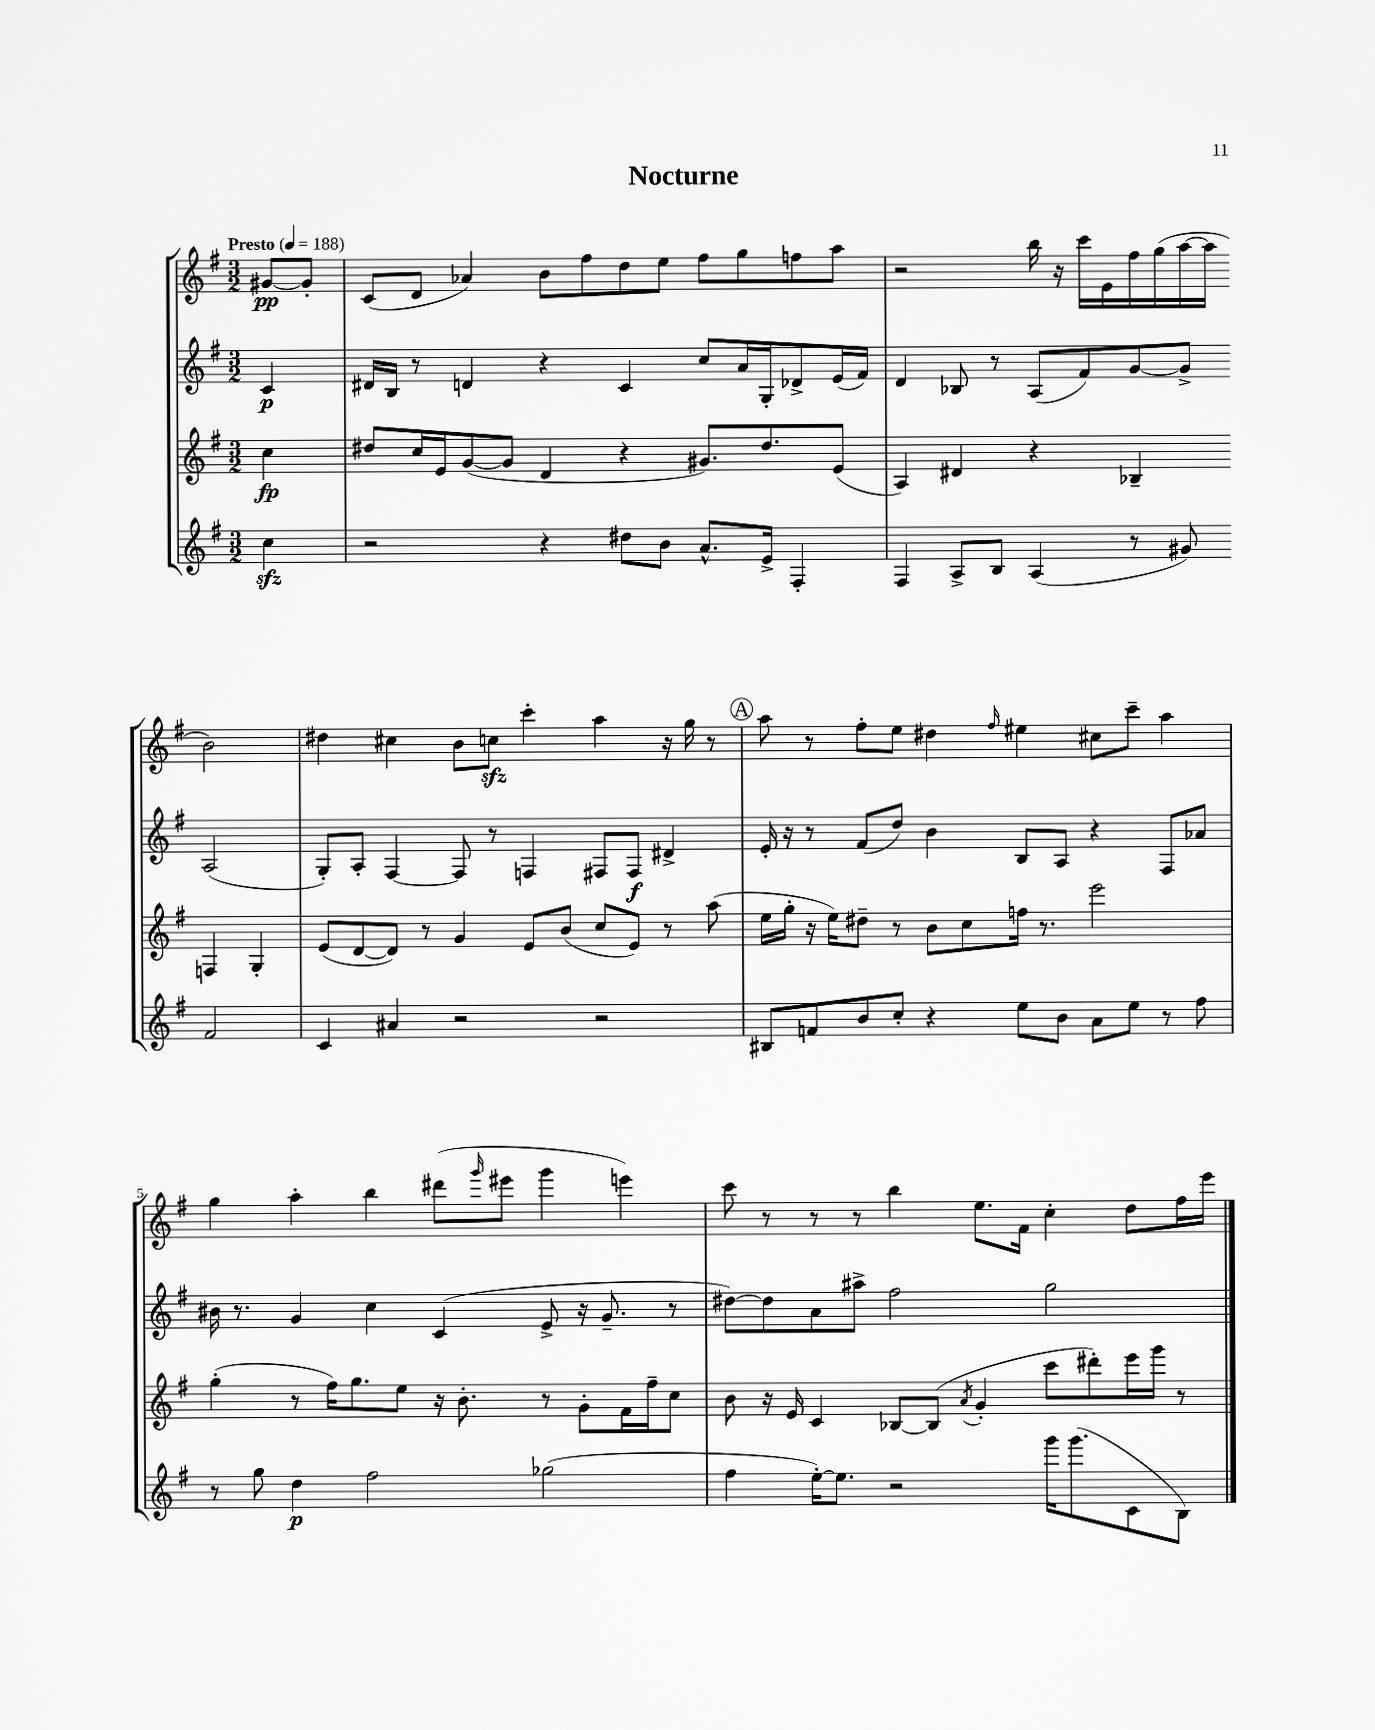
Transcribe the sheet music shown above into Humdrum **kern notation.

**kern	**kern	**kern	**kern
*staff4	*staff3	*staff2	*staff1
*clefG2	*clefG2	*clefG2	*clefG2
*k[f#]	*k[f#]	*k[f#]	*k[f#]
*M3/2	*M3/2	*M3/2	*M3/2
*MM188	*MM188	*MM188	*MM188
4cc	4cc	4c	[8g#
.	.	.	8g#']
=	=	=	=
2r	8dd#	16d#	(8c
.	.	16B	.
.	16cc	8r	8d
.	16e	.	.
.	([8g	4d	4a-)
.	8g]	.	.
4r	4d	4r	8b
.	.	.	8ff#
8dd#	4r	4c	8dd
8b	.	.	8ee
8.a^^	8.g#)	8cc	8ff#
.	.	16a	8gg
16e^	8.dd#	16G'	.
4F#'	.	8d-^	8ff
.	(8e	(16e	8aa
.	.	16f#)	.
=	=	=	=
4F#	4A)	4d	2r
8A^	4d#	8B-	.
8B	.	8r	.
(4A	4r	(8A	16bb
.	.	.	16r
.	.	8f#)	16ccc
.	.	.	16e
8r	4B-~	[8g	16ff#
.	.	.	(16gg
8g#)	.	8g^]	[16aa
.	.	.	16aa]
2f#	4F	(2A	2b)
.	4G'	.	.
=	=	=	=
4c	(8e	8G')	4dd#
.	[8d	8A'	.
4a#	8d])	[4F#	4cc#
.	8r	.	.
2r	4g	8F#]	8b
.	.	8r	8cc
.	8e	4F	4ccc'
.	(8b	.	.
2r	8cc	8F#	4aa
.	8e)	8F#	.
.	8r	4d#^	16r
.	.	.	16gg
.	(8aa	.	8r
=	=	=	=
8B#	16ee	16e'	8aa
.	16gg'	16r	.
8f	16r	8r	8r
.	16ee)	.	.
8b	8dd#~	(8f#	8ff#'
8cc'	8r	8dd)	8ee
4r	8b	4b	4dd#
.	8cc	.	.
.	.	.	16qqff#
8ee	16ff	8B	4ee#
.	8.r	.	.
8b	.	8A	.
8a	2eee	4r	8cc#
8ee	.	.	8ccc~
8r	.	8F#	4aa
8ff#	.	8a-	.
=	=	=	=
8r	(4gg'	16b#	4gg
.	.	8.r	.
8gg	.	.	.
4dd	8r	4g	4aa'
.	16ff#)	.	.
.	8.gg	.	.
2ff#	.	4cc	4bb
.	8ee	.	.
.	16r	(4c	(8ddd#
.	8.b'	.	.
.	.	.	16qqggg
.	.	.	8eee#
(2gg-	8r	8e^	4ggg
.	8g'	16r	.
.	.	8.g~	.
.	16f#	.	4eee)
.	16ff#~	.	.
.	8cc	8r	.
=	=	=	=
4ff#	8b	[8dd#)	8ccc
.	16r	8dd#]	8r
.	16e	.	.
[16ee')	4c	8a	8r
8.ee]	.	.	.
.	.	8aa#^	8r
2r	[8B-	2ff#	4bb
.	(8B-]	.	.
.	8qa	.	.
.	4g'	.	8.ee
.	.	.	16f#
16ggg	8ccc	2gg	4cc'
(8.ggg	.	.	.
.	8ddd#')	.	.
8c	16eee	.	8dd
.	16ggg	.	.
8B)	8r	.	16ff#
.	.	.	16eee
==	==	==	==
*-	*-	*-	*-
